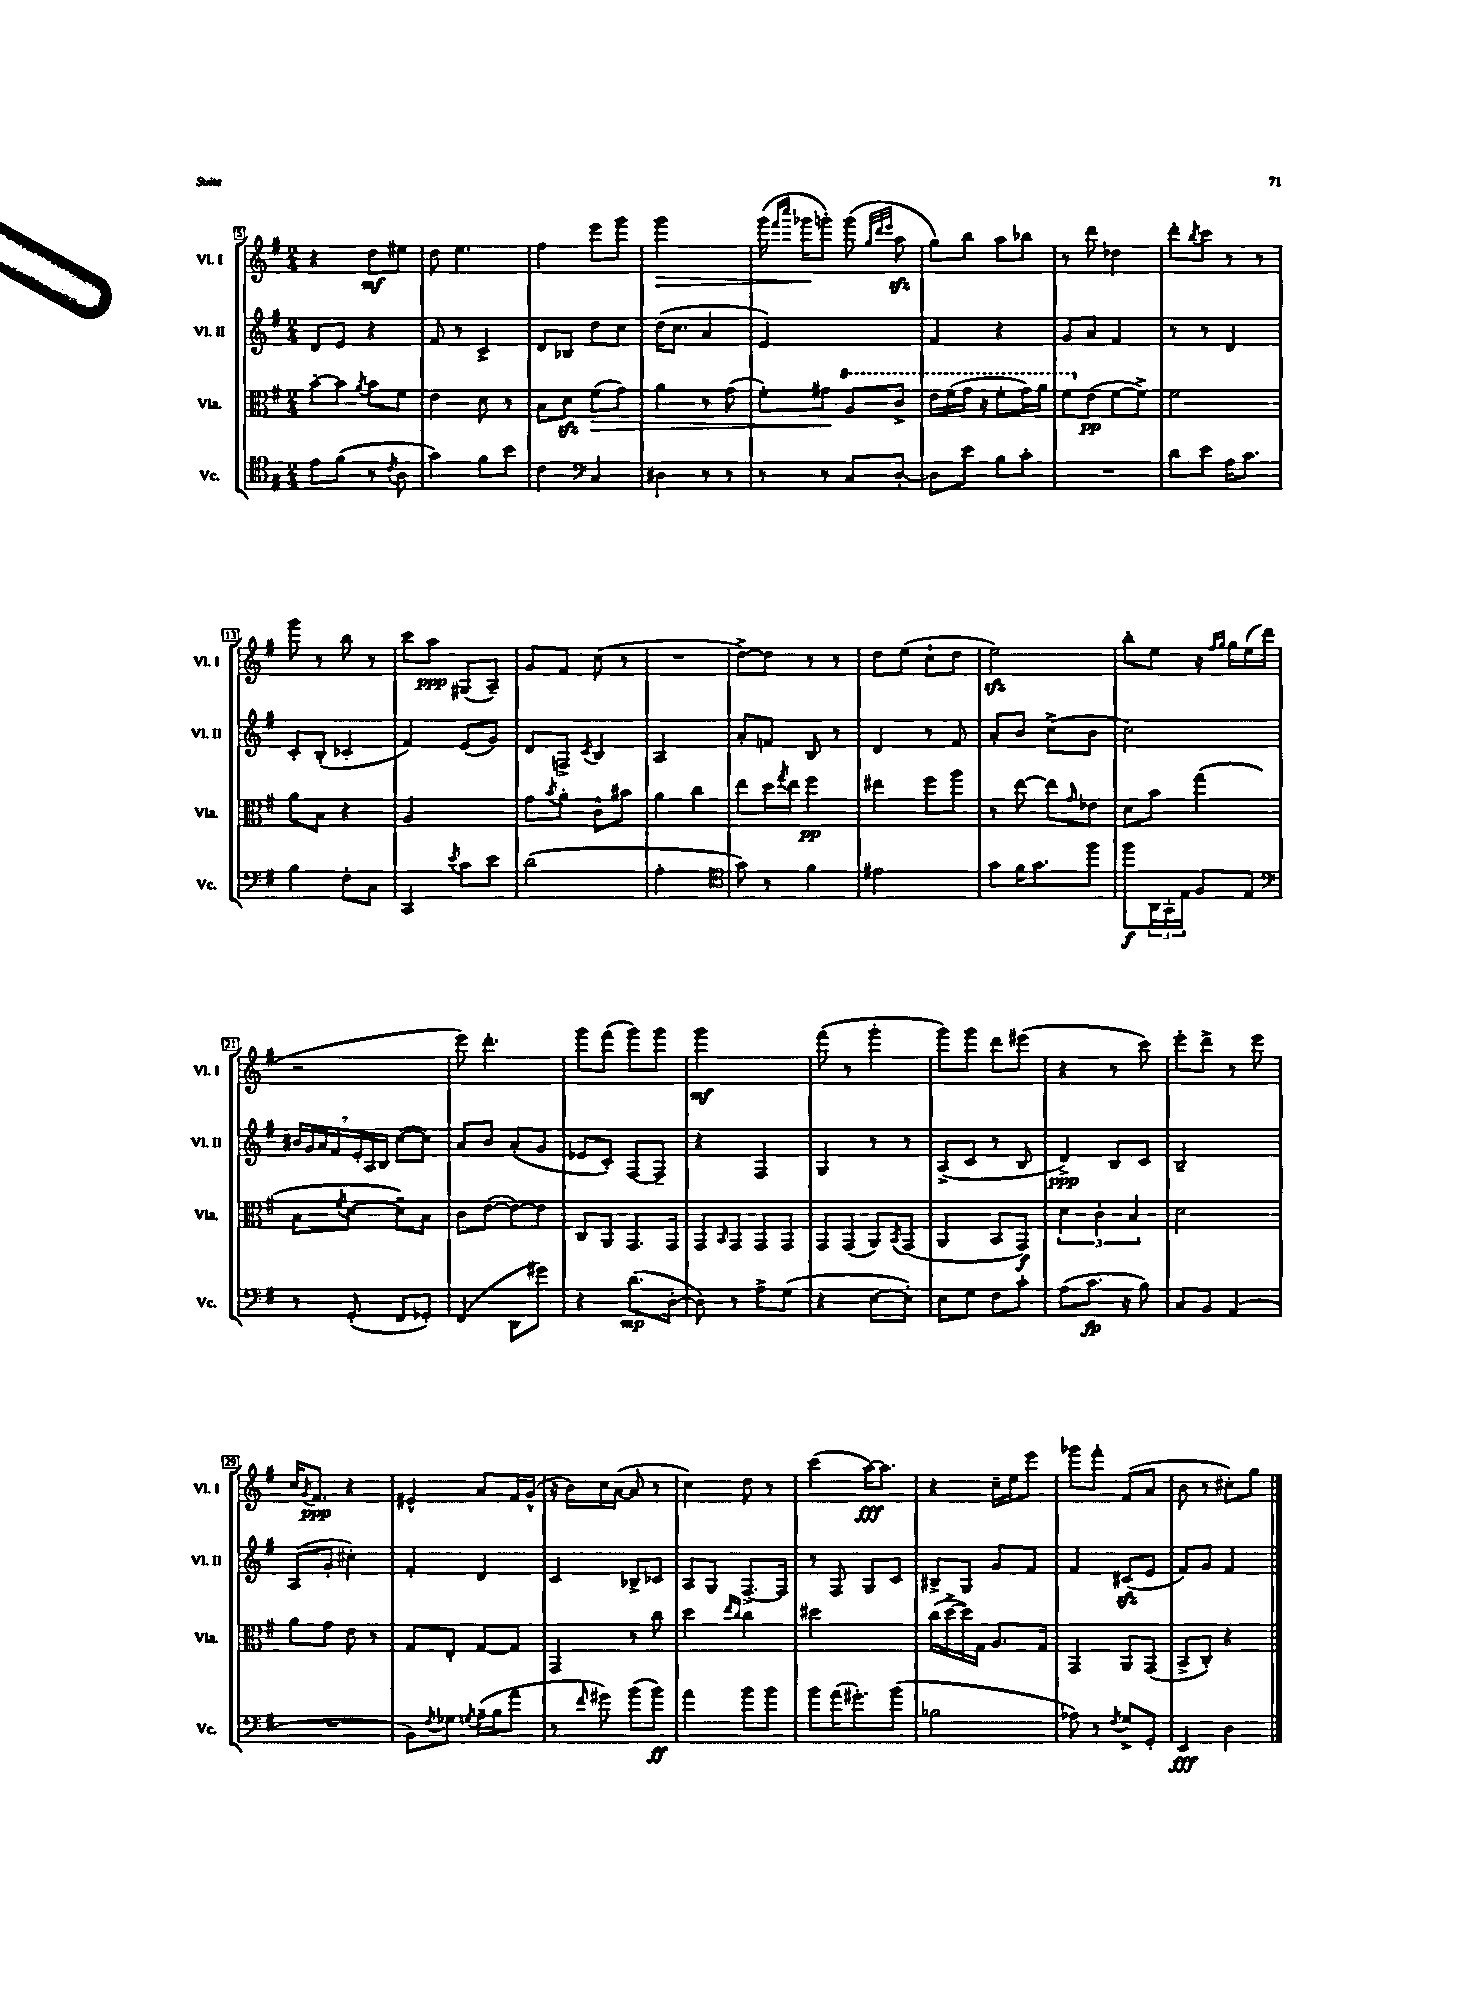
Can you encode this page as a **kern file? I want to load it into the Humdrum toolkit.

**kern	**kern	**kern	**kern
*staff4	*staff3	*staff2	*staff1
*clefC4	*clefC3	*clefG2	*clefG2
*k[f#]	*k[f#]	*k[f#]	*k[f#]
*M2/4	*M2/4	*M2/4	*M2/4
8e	[8b'	8d	4r
(8f#	8b]	8e	.
.	8qa	.	.
8r	8b	4r	8dd
8qc	.	.	.
8A	8f#	.	8ee#
=	=	=	=
4g)	4e	8f#	8dd
.	.	8r	4.ee
8f#	8d	4c^	.
8b	8r	.	.
=	=	=	=
4c	8B	8d	4ff#
.	8d	8B-	.
*clefF4	*	*	*
4C	(8f#	8dd	8eee
.	8g)	8cc	8ggg
=	=	=	=
4D#	4a	(16dd	2ggg
.	.	8.cc	.
8r	8r	4a	.
8r	(8g	.	.
=	=	=	=
8r	8f#')	2e)	(16ggg
.	.	.	16qqfff#
.	.	.	16qqcccc
.	.	.	16ggg-
8r	8g#	.	8ggg')
8C	8a	.	(8ggg
.	.	.	32qqgg
.	.	.	32qqddd
.	.	.	32qqeee
[8D'	8cc^	.	8aa
=	=	=	=
8D]	16ee	4f#	8gg)
.	(16ff#	.	.
8e	16gg	.	8bb
.	16r	.	.
8B	8ff#'	4r	8aa
8c'	16gg)	.	8bb-
.	16aa	.	.
=	=	=	=
2r	8ff#	8g	8r
.	(8e	8a	8ddd
.	[8f#	4f#	4dd-
.	8f#^])	.	.
=	=	=	=
8d	2f#	8r	8ddd'
.	.	.	8qbb
8e	.	8r	8ccc
16A	.	4d	8r
8.c	.	.	.
.	.	.	8r
=	=	=	=
4B	8a	8c'	8ggg
.	8B	(8B'	8r
8F#'	4r	4c-'	8bb
8C	.	.	8r
=	=	=	=
4CC	2A	4f#)	8ccc
.	.	.	8aa
8qe	.	.	.
8c	.	(8e	(8G#
8e	.	8g)	8A~)
=	=	=	=
(2d	8g	8d	8g
.	8qb	.	.
.	8a'	8F^	8f#
.	.	8qc	.
.	8c^^	4B	(8cc
.	8b#	.	8r
=	=	=	=
2A'	4a	2A	2r
.	4cc	.	.
=	=	=	=
*clefC4	*	*	*
8g)	8ee	8a'	[8dd^)
8r	16dd	8f	8dd]
.	8qgg	.	.
.	16ee	.	.
4f#	4ff#	8B	8r
.	.	8r	8r
=	=	=	=
2e#	4ee#	4d	8dd
.	.	.	(8ee
.	8ff#	8r	8cc`
.	8aa	8f#	8dd
=	=	=	=
8g	8r	8a'	2ee)
16f#	[8ee	8b	.
8.g	.	.	.
.	8ee]	(8cc^	.
.	16qqg	.	.
8ff#	8e-	8b	.
=	=	=	=
8ff#	8d	2cc)	8bb'
24AA	8b	.	8ee
24GG'	.	.	.
24E	.	.	.
8F#	(4gg	.	16r
.	.	.	16qqff#
.	.	.	16qqgg
.	.	.	16gg
8E	.	.	(16ee
.	.	.	16ddd
=	=	=	=
*clefF4	*	*	*
8r	8B	28b#	2r
.	.	28g	.
.	.	28a	.
.	.	28f#	.
.	8qf#	.	.
(8GG'	[8d	.	.
.	.	28e'	.
.	.	28A	.
.	.	28B	.
8FF#	8d~])	([8cc	.
8GG-')	8B	8cc])	.
=	=	=	=
(4FF#	8c	8a	8eee)
.	([8e	8b	4.ddd'
8DD	8e_)	(8a'	.
8g#)	8e]	8g	.
=	=	=	=
4r	8C	8e-	8ggg
.	8AA	8c')	(8fff#
(8.d	8.GG	[8F#	8ggg)
.	.	8F#~]	8ggg
[16D'	16GG	.	.
=	=	=	=
8D])	8GG	4r	2ggg
.	16qqBB	.	.
8r	8GG	.	.
8A^	8GG	4F#	.
(8G	8GG	.	.
=	=	=	=
4r	8GG	4G	(8fff#
.	(8GG	.	8r
[8E	8AA)	8r	4ggg'
.	8qBB	.	.
8E'])	(8GG	8r	.
=	=	=	=
8E	4AA	(8A^	8ggg)
8G	.	8c	8ggg
8F#	8BB	8r	8ddd
8c'	8GG)	8B	(8eee#
=	=	=	=
(8A	6d	4d^)	4r
8.c	.	.	.
.	6c'	.	.
.	.	8B	8r
16r	.	.	.
.	6B	.	.
8B)	.	8c	8ccc)
=	=	=	=
8C	2d	2B~	8eee'
8BB	.	.	8ddd^
(4AA	.	.	8r
.	.	.	8eee
=	=	=	=
2r	8a	(8A	16cc
.	.	.	8qg
.	.	.	8.f#
.	8g	8g'	.
.	8e	4cc#')	4r
.	8r	.	.
=	=	=	=
8BB)	8G	4f#'	4e#^^
8qF#	.	.	.
8G-	8E'	.	.
8qG	.	.	.
(16A~	[8G	4d	8a
16B	.	.	.
8a	8G]	.	16f#
.	.	.	(16g^^
=	=	=	=
8r	4GG	4c	16r
.	.	.	16b)
16qqf#	.	.	.
8g#)	.	.	16cc
.	.	.	([16a
(8b	8r	8B-^	8a]
8b)	8cc	8c-	8r
=	=	=	=
4a	4dd	8A	4cc)
.	.	8G	.
.	16qqee	.	.
.	16qqcc	.	.
8b	4cc	[8.F#^	8dd
8b	.	.	8r
.	.	16F#]	.
=	=	=	=
8b	2dd#	8r	(4ccc
(16a	.	8F#	.
8.g#')	.	.	.
.	.	8G	[16aa)
.	.	.	8.aa]
(8b	.	8c	.
=	=	=	=
2B-	(16cc	8B#^	4r
.	[16dd^	.	.
.	16dd])	8G	.
.	16G	.	.
.	8.A	8g	16cc~
.	.	.	16ee
.	.	8f#	8eee
.	16G	.	.
=	=	=	=
8A-)	4GG	4f#	8ggg-
8r	.	.	8fff#'
8qF#	.	.	.
8G^	8AA	(8c#	(8f#
8GG'	(8GG	8e	8a
=	=	=	=
4EE	8BB^	8f#)	8b
.	8C')	8g	8r
4D	4r	4f#	8cc#')
.	.	.	8gg
==	==	==	==
*-	*-	*-	*-
